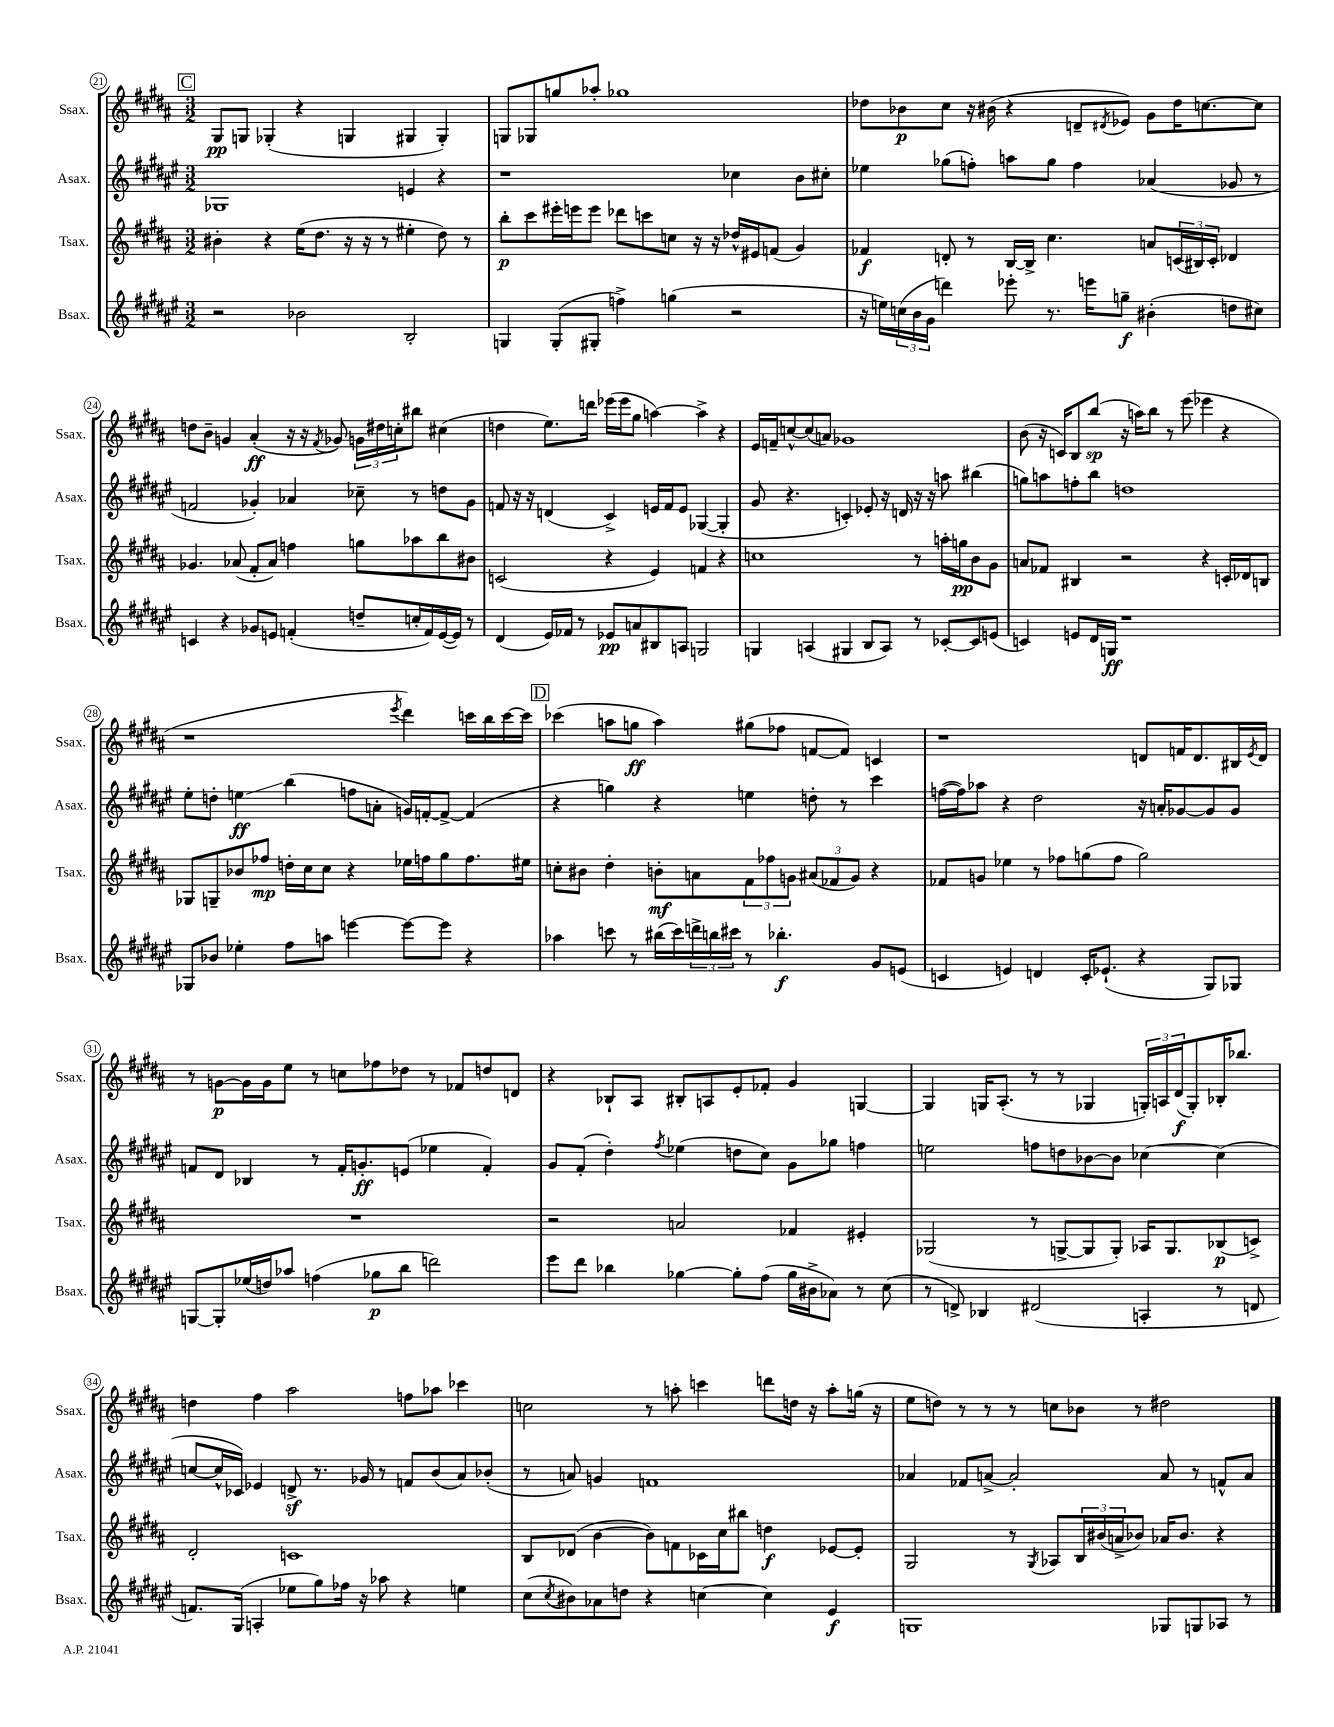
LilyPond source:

<<
\new StaffGroup <<
\new Staff = "s0" \with { instrumentName = "Ssax." shortInstrumentName = "Ssax." } {
    \clef treble \key b \major \numericTimeSignature \time 3/2
    \mark \markup { \box "C" } gis8\pp g8 ges4-.( r4 g4 gis4 gis4-.) |
    g8 ges8 g''8 aes''8-. ges''1 |
    des''8 bes'8\p cis''8 r16 bis'16( r4 d'8-- \acciaccatura { dis'8 } ees'8) gis'8 des''16 c''8.~ c''8 |
    d''8 b'8-- g'4 ais'4-.\ff( r16 r16 \acciaccatura { fis'8 } ges'8) \tuplet 3/2 { g'16 dis''16 c''16-. } bis''8 cis''4( |
    d''4 e''8.) d'''16 ees'''16( ees'''16 gis''8 a''4~) a''4-> r4 |
    e'16 f'16-- c''8~-^ c''8( a'8) ges'1 |
    b'8( r16 c'16) b8 b''8\sp( r16 a''16) b''8 r8 e'''8( ees'''4 r4 |
    r1 \acciaccatura { e'''8 } dis'''4) c'''16 b''16 c'''16~ c'''16 |
    \mark \markup { \box "D" } ces'''4( a''8 g''8\ff a''4) gis''8( fes''8 f'8~ f'8) c'4 |
    r1 d'8 f'16 d'8. bis16 \acciaccatura { e'8 } d'16 |
    r8 g'8~\p g'16 g'16 e''8 r8 c''8 fes''8 des''8 r8 fes'8 d''8 d'8 |
    r4 bes8-! ais8 bis8-. a8 e'8-. fes'8-. gis'4 g4~ |
    g4 g16 ais8.-.( r8 r8 ges4 \tuplet 3/2 { g16-.) a16 dis'16\f( } g8-.) bes16-. bes''8. |
    d''4 fis''4 ais''2 f''8 aes''8 ces'''4 |
    c''2 r8 a''8-. c'''4 d'''8 d''16 r16 a''8-. g''16( r16 |
    e''8 d''8) r8 r8 r8 c''8 bes'8 r8 dis''2 \bar "|." |
}
\new Staff = "s1" \with { instrumentName = "Asax." shortInstrumentName = "Asax." } {
    \clef treble \key fis \major \numericTimeSignature \time 3/2
    \mark \markup { \box "C" } ges1 e'4 r4 |
    r1 ces''4 b'8 cis''8-. |
    ees''4 ges''8( f''8-.) a''8 ges''8 f''4 aes'4( ges'8 r8 |
    f'2 ges'4-.) aes'4 ces''8-- r8 d''8 ges'8 |
    f'8 r16 r16 d'4( cis'4->) e'16 f'16 e'8 ges4~( ges4-. |
    gis'8 r4. c'4-.) ees'8-. r16 d'16 r16 r16 a''8 bis''4( |
    g''8) a''8 f''8-. b''8 d''1 |
    eis''8-. d''8-. e''4\glissando\ff b''4( f''8 a'8-. g'16) f'16~-. f'8~-> f'4( |
    \mark \markup { \box "D" } r4 g''4) r4 e''4 d''8-. r8 cis'''4 |
    f''16~( f''16) aes''8 r4 dis''2 r16 a'16-. ges'8~ ges'8 ges'8 |
    f'8 dis'8 bes4 r8 f'16-. g'8.-.\ff e'8( ees''4 f'4-.) |
    gis'8 fis'8-.( dis''4-.) \acciaccatura { fis''8 } ees''4( d''8 cis''8) gis'8 ges''8 f''4 |
    e''2 f''8 d''8 bes'8~ bes'8 ces''4~ ces''4( |
    c''8~ c''16-^ ces'16) ees'4 d'8->\sf r8. ges'16 r8 f'8 b'8( ais'8) bes'8-.( |
    r8 a'8) g'4 f'1 |
    aes'4 fes'8 a'8~-> a'2-. a'8 r8 f'8-^ a'8 \bar "|." |
}
\new Staff = "s2" \with { instrumentName = "Tsax." shortInstrumentName = "Tsax." } {
    \clef treble \key b \major \numericTimeSignature \time 3/2
    \mark \markup { \box "C" } bis'4-. r4 e''16( dis''8. r16 r16 r8 eis''4-. dis''8) r8 |
    b''8-.\p cis'''8 eis'''16-. e'''16 e'''8 des'''8 c'''8 c''8 r16 r16 des''16-^ eis'16 f'8( gis'4) |
    fes'4\f d'8-. r8 b16~ b16-> cis''4. a'8 \tuplet 3/2 { c'16( bis16) c'16-. } des'4 |
    ges'4. aes'8( fis'8-. aes'8) f''4 g''8 aes''8 b''8 bis'8 |
    c'2( r4 e'4) f'4 r4 |
    c''1 r8 a''16-. g''16\pp b'8 gis'8 |
    a'8 fes'8 bis4 r2 r4 c'16-. des'16 b8 |
    ges8 g8-- bes'8 fes''8\mp d''16-. cis''16 cis''8 r4 ees''16 f''16 gis''8 f''8. eis''16 |
    \mark \markup { \box "D" } c''8-. bis'8 dis''4-. b'8-.\mf a'8 \tuplet 3/2 { fis'8 fes''8 g'8 } \tuplet 3/2 { ais'8( fes'8 g'8) } r4 |
    fes'8 g'8 ees''4 r8 fes''8 g''8( fes''8 g''2) |
    R1. |
    r2 a'2 fes'4 eis'4-. |
    ges2( r8 g8~-> g8 g8-.) aes16 g8. bes8\p( c'8->) |
    dis'2-. c'1 |
    b8 des'8( b'4~ b'8) f'8 ces'16 cis''16 bis''8 d''4\f ees'8~ ees'8-. |
    gis2 r8 \acciaccatura { gis8 } aes8 \tuplet 3/2 { b16 bis'16( a'16-> } bes'8) aes'16 bes'8. r4 \bar "|." |
}
\new Staff = "s3" \with { instrumentName = "Bsax." shortInstrumentName = "Bsax." } {
    \clef treble \key fis \major \numericTimeSignature \time 3/2
    \mark \markup { \box "C" } r2 bes'2 b2-. |
    g4 g8-.( gis8-. f''4->) g''4( r2 |
    r16 e''16) \tuplet 3/2 { c''16( b'16 gis'16 } d'''4) ees'''8-. r8. e'''16 g''8--\f bis'4-.( d''8 cis''8) |
    c'4 r4 ges'8 e'8 f'4-.( d''8-- c''16-. f'16) e'16~( e'16) r8 |
    dis'4( eis'16) fes'16 r8 ees'8\pp a'8 bis8 a8 g2 |
    g4 a4( gis4 b8 a8) r8 ces'8~-. ces'8 e'8( |
    c'4) e'8 dis'16 g16\ff r1 |
    ges8 bes'8 ees''4-. fis''8 a''8 e'''4~ e'''8~ e'''8 r4 |
    \mark \markup { \box "D" } aes''4 c'''8 r8 bis''16( c'''16) \tuplet 3/2 { d'''16-> b''16 cis'''16 } r8 bes''4.-.\f gis'8 e'8( |
    c'4 e'4) d'4 c'16-. ees'8.-!( r4 gis8) ges8 |
    g8~ g8-. ees''16( d''16) aes''8 f''4( ges''8\p b''8 d'''2) |
    eis'''8 dis'''8 bes''4 ges''4~ ges''8-. fis''8( ges''16 bis'16-> aes'8) r8 cis''8( |
    r8 d'8->) bes4 dis'2( a4-. r8 d'8 |
    f'8.) gis16( a4-. ees''8 gis''8) fes''16 r16 aes''8 r4 e''4 |
    cis''8( \acciaccatura { cis''8 } bis'8) aes'8 d''8 r4 c''4~ c''4 eis'4\f |
    g1 ges8 g8 aes8 r8 \bar "|." |
}
>>
>>
\layout { \context { \Score currentBarNumber = #21 \override BarNumber.stencil = #(make-stencil-circler 0.1 0.3 ly:text-interface::print) } }
